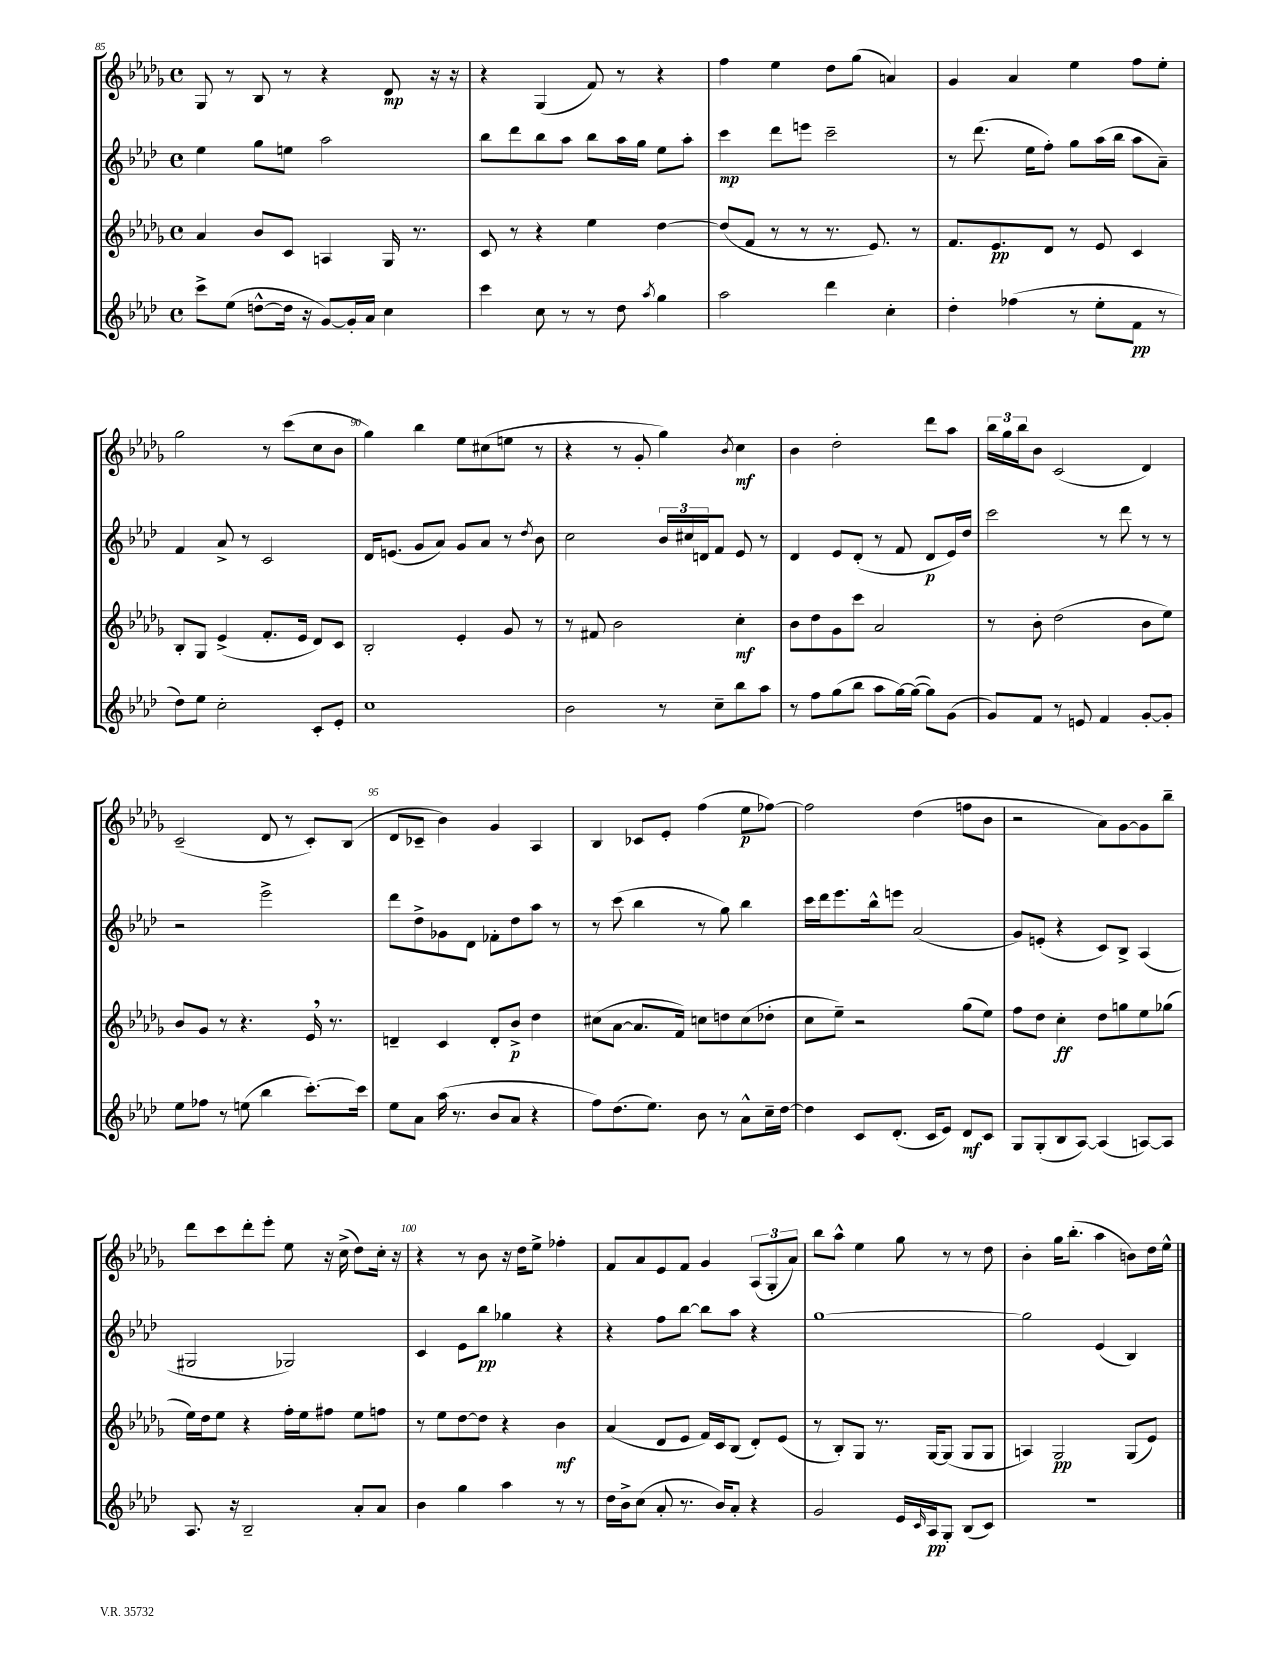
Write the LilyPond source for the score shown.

<<
\new StaffGroup <<
\new Staff = "s0" {
    \clef treble \key des \major \defaultTimeSignature \time 4/4
    ges8 r8 bes8 r8 r4 des'8\mp r16 r16 |
    r4 ges4( f'8) r8 r4 |
    f''4 ees''4 des''8 ges''8( a'4) |
    ges'4 aes'4 ees''4 f''8 ees''8-. |
    ges''2 r8 c'''8( c''8 bes'8 |
    ges''4) bes''4 ees''8 cis''8( e''8 r8 |
    r4 r8 ges'8-. ges''4) \acciaccatura { bes'8 } c''4\mf |
    bes'4 des''2-. des'''8 aes''8 |
    \tuplet 3/2 { bes''16 ges''16 bes''16 } bes'8 c'2( des'4) |
    c'2--( des'8 r8 c'8-.) bes8( |
    des'8 ces'8-- bes'4) ges'4 aes4 |
    bes4 ces'8 ees'8-. f''4( ees''8\p fes''8~) |
    fes''2 des''4( f''8 bes'8 |
    r2 aes'8) ges'8~ ges'8 bes''8-- |
    des'''8 c'''8 des'''8-. ees'''8-. ees''8 r16 c''16->( des''8) c''16-. r16 |
    r4 r8 bes'8 r16 des''16 ees''8-> fes''4-. |
    f'8 aes'8 ees'8 f'8 ges'4 \tuplet 3/2 { aes8( ges8-. aes'8) } |
    bes''8 aes''8-^ ees''4 ges''8 r8 r8 des''8 |
    bes'4-. ges''16 bes''8.-.( aes''4 b'8) des''16 ees''16-^ \bar "|." |
}
\new Staff = "s1" {
    \clef treble \key aes \major \defaultTimeSignature \time 4/4
    ees''4 g''8 e''8 aes''2 |
    bes''8 des'''8 bes''8 aes''8 bes''8 aes''16 g''16 ees''8 aes''8-. |
    c'''4\mp des'''8 e'''8 c'''2-- |
    r8 des'''8.( ees''16 f''8-.) g''8 aes''16( bes''16 aes''8 aes'8--) |
    f'4 aes'8-> r8 c'2 |
    des'16 e'8.( g'8 aes'8) g'8 aes'8 r8 \acciaccatura { des''8 } bes'8 |
    c''2 \tuplet 3/2 { bes'16 cis''16 d'16 } f'8 ees'8 r8 |
    des'4 ees'8 des'8-.( r8 f'8 des'8\p ees'16) des''16 |
    c'''2 r8 des'''8 r8 r8 |
    r2 ees'''2-> |
    des'''8 des''8-> ges'8 des'8 fes'8-. des''8 aes''8 r8 |
    r8 c'''8( bes''4 r8 g''8) bes''4 |
    c'''16 des'''16 ees'''8. bes''16-^ e'''8 aes'2( |
    g'8) e'8-.( r4 c'8) bes8-> aes4( |
    gis2 ges2) |
    c'4 ees'8 bes''8\pp ges''4 r4 |
    r4 f''8 bes''8~ bes''8 aes''8 r4 |
    g''1~ |
    g''2 ees'4( bes4) \bar "|." |
}
\new Staff = "s2" {
    \clef treble \key des \major \defaultTimeSignature \time 4/4
    aes'4 bes'8 c'8 a4 ges16 r8. |
    c'8 r8 r4 ees''4 des''4~ |
    des''8( f'8 r8 r8 r8. ees'8.) r8 |
    f'8. ees'8.\pp des'8 r8 ees'8 c'4 |
    bes8-. ges8 ees'4->( f'8.-. ees'16 des'8) c'8 |
    bes2-. ees'4-. ges'8 r8 |
    r8 fis'8 bes'2 c''4-.\mf |
    bes'8 des''8 ges'8 c'''8 aes'2 |
    r8 bes'8-. des''2( bes'8 ees''8) |
    bes'8 ges'8 r8 r4. ees'16 \breathe r8. |
    d'4-- c'4 d'8-. bes'8->\p des''4 |
    cis''8( aes'8~ aes'8. f'16) c''8 d''8 c''8( des''8-. |
    c''8 ees''8--) r2 ges''8( ees''8) |
    f''8 des''8 c''4-.\ff des''8 g''8 ees''8 ges''8( |
    ees''16) des''16 ees''8 r4 f''16-. ees''16 fis''8 ees''8 f''8 |
    r8 ees''8 des''8~ des''8 r4 bes'4\mf |
    aes'4( des'8 ees'8 f'16) c'16 bes8( des'8-.) ees'8( |
    r8 bes8-.) ges8 r8. ges16~ ges8( ges8 ges8 |
    a4) ges2\pp ges8( ees'8) \bar "|." |
}
\new Staff = "s3" {
    \clef treble \key aes \major \defaultTimeSignature \time 4/4
    c'''8-> ees''8( d''8~-^ d''16 r16 g'8~) g'16-. aes'16 c''4 |
    c'''4 c''8 r8 r8 des''8 \acciaccatura { aes''8 } g''4 |
    aes''2 des'''4 c''4-. |
    des''4-. fes''4( r8 ees''8-. f'8\pp r8 |
    des''8) ees''8 c''2-. c'8-. ees'8-. |
    c''1 |
    bes'2 r8 c''8-- bes''8 aes''8 |
    r8 f''8 g''8( bes''8 aes''8 g''16~) g''16~( g''8) g'8( |
    g'8) f'8 r8 e'8 f'4 g'8~-. g'8-. |
    ees''8 fes''8 r8 e''8( bes''4 c'''8.~-.) c'''16 |
    ees''8 aes'8 aes''16( r8. bes'8 aes'8 r4 |
    f''8) des''8.( ees''8.) bes'8 r8 aes'8-^ c''16-- des''16~ |
    des''4 c'8 des'8.-.( c'16 ees'8) des'8\mf c'8 |
    g8 g8-.( bes8 aes8~) aes4( a8~) a8 |
    aes8. r16 bes2-- aes'8-. aes'8 |
    bes'4 g''4 aes''4 r8 r8 |
    des''16 bes'16-> c''8( aes'8-. r8. bes'16) aes'8-. r4 |
    g'2 ees'16 \grace { c'16 } aes16\pp g8-. bes8( c'8) |
    R1 \bar "|." |
}
>>
>>
\layout { \context { \Score currentBarNumber = #85 \override BarNumber.break-visibility = ##(#f #t #t) barNumberVisibility = #(every-nth-bar-number-visible 5) } }
